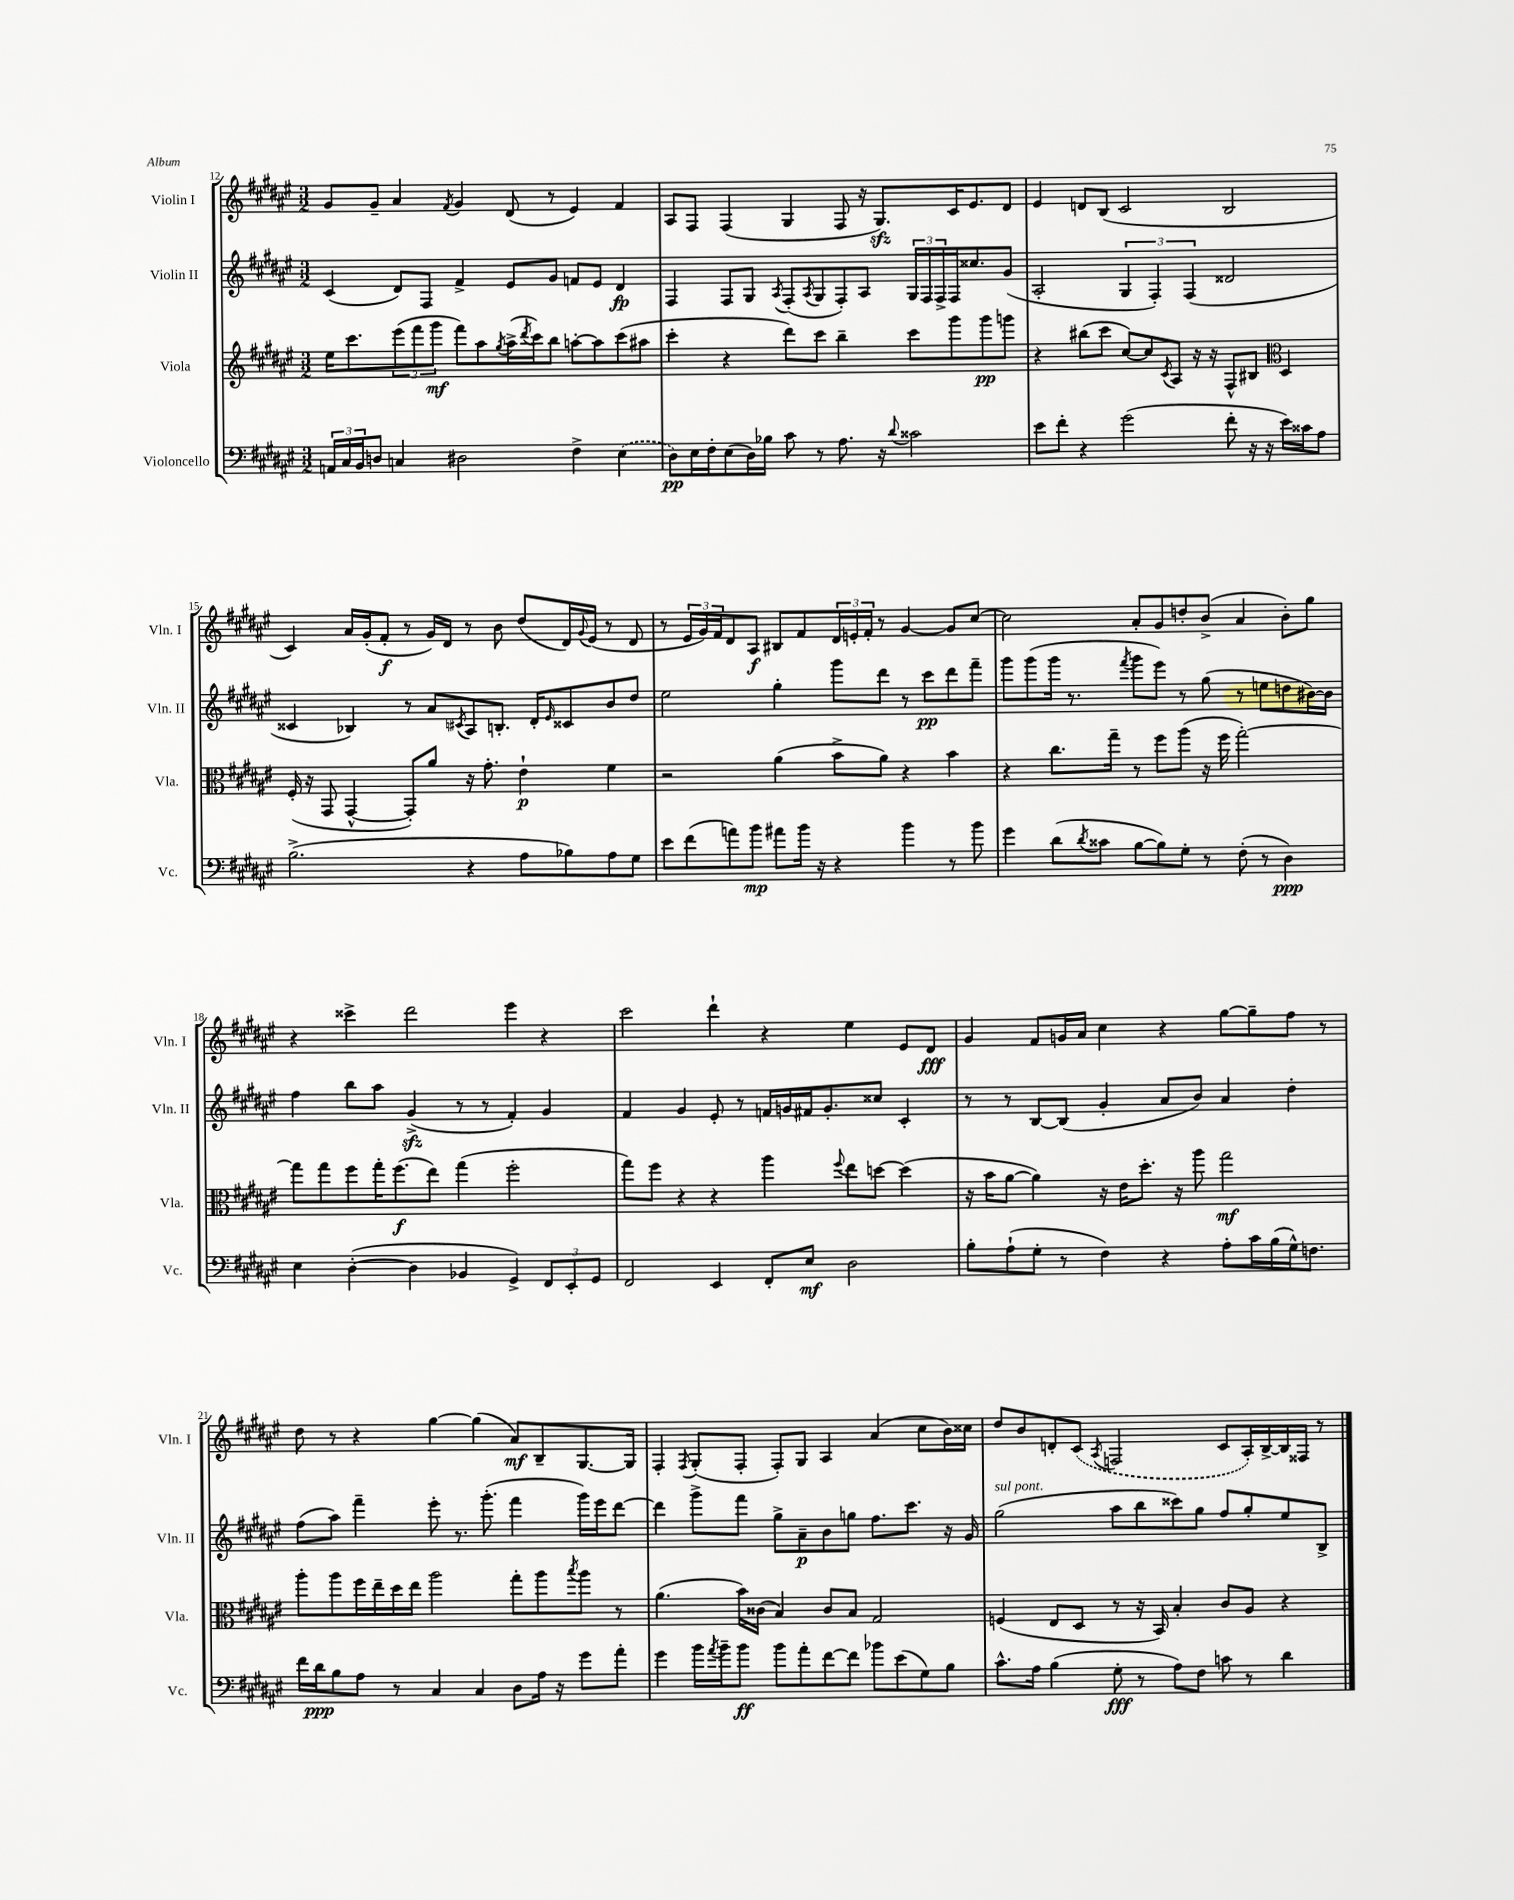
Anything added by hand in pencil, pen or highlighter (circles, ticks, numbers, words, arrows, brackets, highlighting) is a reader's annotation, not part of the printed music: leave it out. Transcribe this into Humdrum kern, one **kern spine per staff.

**kern	**kern	**kern	**kern
*staff4	*staff3	*staff2	*staff1
*clefF4	*clefG2	*clefG2	*clefG2
*k[f#c#g#d#a#e#]	*k[f#c#g#d#a#e#]	*k[f#c#g#d#a#e#]	*k[f#c#g#d#a#e#]
*M3/2	*M3/2	*M3/2	*M3/2
24AA	16ee#	(4c#	8g#
24C#	.	.	.
.	8.ccc#	.	.
24BB	.	.	.
8D	.	.	8g#~
4C	(12eee#	8d#)	4a#
.	12fff#	.	.
.	.	8F#	.
.	12ggg#	.	.
.	.	.	8qf#
2D#	8fff#)	4f#^	4g#
.	8aa#	.	.
.	8qgg#	.	.
.	(16aa#^	8e#	(8d#
.	8qddd#	.	.
.	16ccc#)	.	.
.	8bb	8g#	8r
4F#^	[8aa'	8f	4e#)
.	8aa]	8e#	.
(4E#	(8ccc#	4d#	4f#
.	8aa#	.	.
=	=	=	=
8D#)	4ccc#'	4F#	8A#
16E#	.	.	8F#
16F#'	.	.	.
(8E#	4r	8F#	(4F#
16D#)	.	8G#	.
16B-	.	.	.
.	.	8qA#	.
8c#	8ddd#)	(8F#'	4G#
.	.	8qA#	.
8r	8ccc#	8G#	.
8.A#	4bb~	8F#')	8F#
.	.	8A#	16r
16r	.	.	8.G#)
8qqd#	.	.	.
2c##	8ccc#	24G#	.
.	.	24F#	.
.	.	24F#^	.
.	8ggg#	16F#	16c#
.	.	8.cc##	8.e#
.	8ggg#	.	.
.	8ggg	(8g#	8d#
=	=	=	=
8e#	4r	2A#'	4e#
8f#'	.	.	.
4r	(8bb#	.	8d
.	8ccc#	.	(8B
(2g#	[8cc#)	6G#	2c#
.	8cc#]	.	.
.	.	6F#')	.
.	8qc#	.	.
.	8A#	.	.
.	.	(6F#	.
.	16r	.	.
.	16r	.	.
8f#'	8F#^^	2d##	2B
16r	8B#	.	.
16r	.	.	.
*	*clefC3	*	*
16e#)	4D#	.	.
16c##	.	.	.
8A#	.	.	.
=	=	=	=
(2.B^	(16F#'	4c##	4c#)
.	16r	.	.
.	8GG#	.	.
.	[4GG#^^	4B-)	16a#
.	.	.	(16g#'
.	.	.	8f#'
.	8GG#'])	8r	8r
.	8a#	8a#	16g#)
.	.	.	16d#
.	.	8qc#	.
4r	16r	8A#	8r
.	8.g#'	.	.
.	.	8.B'	8b
8A#	4e#`	.	(8dd#
.	.	16d#'	.
.	.	16qqe#	.
8B-)	.	8c##	16d#)
.	.	.	8qqg#
.	.	.	(16e#
8A#	4f#	8b	8r
8G#	.	8dd#	8d#
=	=	=	=
8e#	2r	2ee#	8r
(8f#	.	.	24e#
.	.	.	24g#)
.	.	.	24f#
8a)	.	.	8d#
8b	.	.	8A#
8a#	(4a#	4gg#'	8B#
16b	.	.	8f#
16r	.	.	.
4r	8b^	8ggg#	24d#
.	.	.	24e'
.	.	.	24f#'
.	8a#)	8ddd#	8r
4b	4r	8r	[4g#
.	.	8ccc#	.
8r	4b	8ddd#	8g#]
8b	.	8fff#~	[8cc#
=	=	=	=
4g#	4r	8ggg#	2cc#]
.	.	(8ggg#	.
(8d#	8.cc#	16ggg#	.
.	.	8.r	.
8qd#	.	.	.
8c##	.	.	.
.	16gg#~	.	.
.	.	8qfff#	.
[8B	8r	8ggg#	8a#'
8B])	8ff#	8eee#)	8g#
8G#'	(8aa#	8r	8dd'
8r	16r	(8gg#	(8b^
.	16ff#	.	.
(8F#'	[2gg#')	8r	4a#
8r	.	8ee	.
4D#)	.	8dd	8b')
.	.	[16b#)	8gg#
.	.	16b#]	.
=	=	=	=
4E#	8gg#]	4ff#	4r
.	8gg#	.	.
([4D#'	8ff#	8bb	4ccc##^
.	16gg#'	8aa#	.
.	(8.ff#	.	.
4D#]	.	(4g#^	2ddd#
.	8ee#)	.	.
4BB-	(4gg#	8r	.
.	.	8r	.
4GG#^)	2ff#'	4f#')	4eee#
12FF#	.	4g#	4r
12EE#'	.	.	.
12GG#	.	.	.
=	=	=	=
2FF#	8gg#)	4f#	2ccc#
.	8ff#	.	.
.	4r	4g#	.
4EE#	4r	8e#'	4ddd#`
.	.	8r	.
8FF#'	4aa#	16f	4r
.	.	16g	.
8E#	.	16f#	.
.	.	8.g'	.
.	8qqff#	.	.
2D#	8ee#	.	4ee#
.	[8dd	8cc##	.
.	(4dd]	4c#'	8e#
.	.	.	8d#
=	=	=	=
8B'	16r	8r	4g#
.	16b	.	.
(8A#`	[8a#	8r	.
8G#'	4a#])	[8B	8f#
8r	.	(8B]	16g
.	.	.	16a#
4F#)	16r	4g#'	4cc#
.	16e#	.	.
.	8.dd#'	.	.
4r	.	8a#	4r
.	16r	.	.
.	8aa#	8b)	.
8A#'	2gg#	4a#	[8gg#
16c#	.	.	8gg#~]
(16B	.	.	.
16G#^^)	.	4dd#'	8ff#
8.F	.	.	.
.	.	.	8r
=	=	=	=
16f#	8aa#'	(8ff#	8dd#
16d#	.	.	.
8B	8aa#	8aa#)	8r
8A#	16ff#	4fff#~	4r
.	16ee#~	.	.
8r	16dd#	.	.
.	16ee#	.	.
4C#	2aa#	8eee#'	[4gg#
.	.	8.r	.
4C#	.	.	(4gg#]
.	.	(8.ggg#'	.
8D#	8gg#'	4fff#	8a#)
16A#	8aa#	.	8B~
16r	.	.	.
.	8qbb	.	.
8g#	8aa#	16ggg#)	[8.G#
.	.	16eee#	.
8a#'	8r	[8ddd#	.
.	.	.	16G#]
=	=	=	=
4g#	(4.a#	4ddd#]	4F#'
.	.	.	8qF#
16b	.	8ggg#^	(8G#'
8qa#	.	.	.
16b~	.	.	.
8b	16b)	8fff#	8F#'
.	(16c##	.	.
8b	4B)	8gg#^	8F#')
8a#'	.	8a#~	8G#
[8f#	8c##	8b	4A#
8f#]	8B	8gg	.
8b-	2G#	8.ff#	(4a#
(8e#	.	.	.
.	.	8.ccc#	.
8G#)	.	.	8cc#
8B	.	16r	16b)
.	.	16g#	16cc##
=	=	=	=
8.c#^^	(4F	(2gg#	8dd#
.	.	.	8b
16A#	.	.	.
(4B	8E#	.	8d'
.	8D#	.	(8c#
.	.	.	8qA#
8G#'	8r	8aa#	2F
8r	16r	8bb	.
.	16BB)	.	.
8A#)	4B'	8ccc##)	.
8F#	.	8gg#	.
8c	8c#	8ff#	8c#
8r	8A#	8gg#'	16A#')
.	.	.	[16B^
4d#	4r	8ee#	16B]
.	.	.	16F##
.	.	8B^	8r
==	==	==	==
*-	*-	*-	*-
